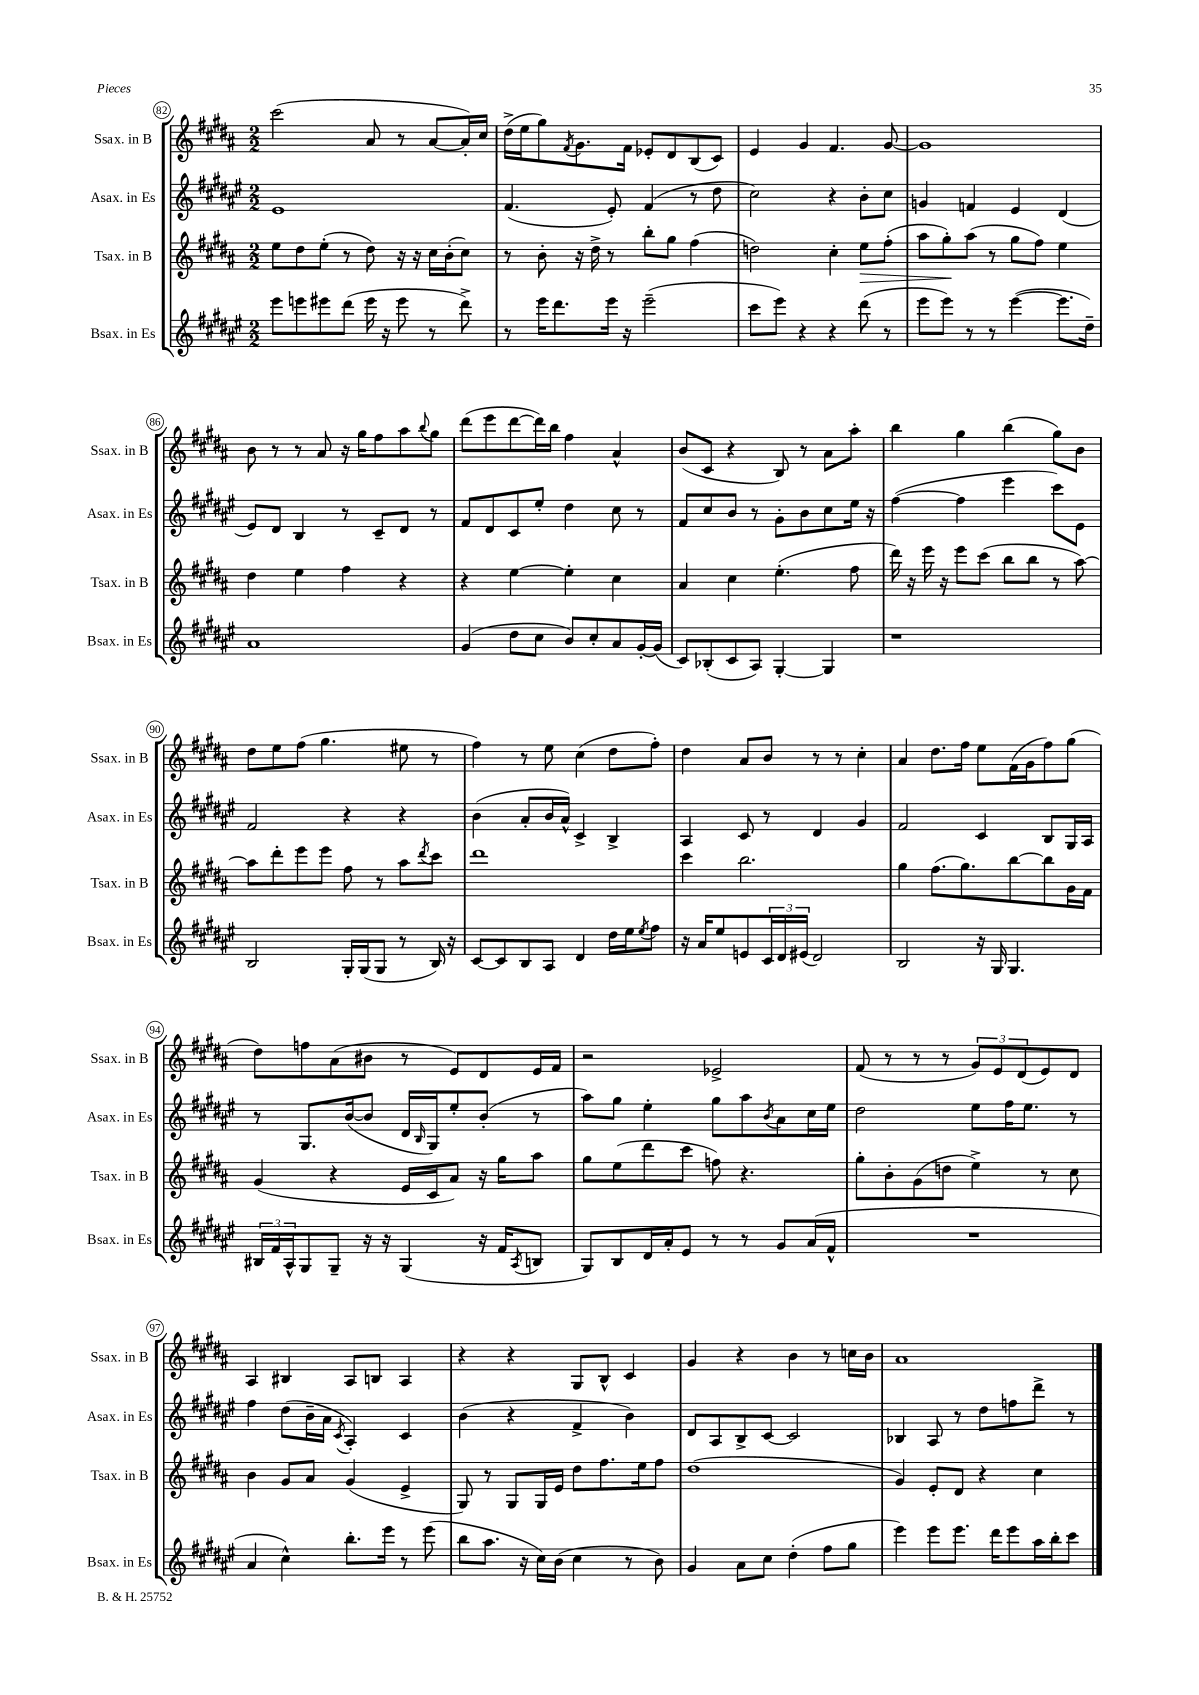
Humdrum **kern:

**kern	**kern	**kern	**kern
*staff4	*staff3	*staff2	*staff1
*clefG2	*clefG2	*clefG2	*clefG2
*k[f#c#g#d#a#e#]	*k[f#c#g#d#a#]	*k[f#c#g#d#a#e#]	*k[f#c#g#d#a#]
*M2/2	*M2/2	*M2/2	*M2/2
8eee#	8ee	1e#	(2ccc#
8eee	8dd#	.	.
8eee#	(8ee'	.	.
(8ddd#	8r	.	.
16eee#	8dd#)	.	8a#
16r	.	.	.
8eee#	16r	.	8r
.	16r	.	.
8r	16cc#	.	[8a#
.	(16b'	.	.
8ddd#^)	8cc#)	.	16a#'])
.	.	.	16cc#
=	=	=	=
8r	8r	(4.f#	(16dd#^
.	.	.	16ee
16eee#	8b'	.	8gg#)
8.ddd#	.	.	.
.	.	.	8qf#
.	16r	.	8.g#
.	16dd#^	.	.
16eee#	8r	8e#')	.
16r	.	.	16f#
(2eee#~	8bb'	(4f#	8e-'
.	8gg#	.	8d#
.	(4ff#	8r	(8B
.	.	8dd#	8c#)
=	=	=	=
8ccc#	2dd)	2cc#)	4e
8eee#)	.	.	.
4r	.	.	4g#
4r	4cc#'	4r	4.f#
(8ddd#	8ee	8b'	.
8r	(8ff#'	8cc#	[8g#
=	=	=	=
8eee#	8aa#	4g	1g#]
8eee#)	8gg#')	.	.
8r	(8aa#	4f	.
8r	8r	.	.
([4eee#	8gg#	4e#	.
.	8ff#)	.	.
8.eee#]	4ee	(4d#	.
16dd#~)	.	.	.
=	=	=	=
1a#	4dd#	8e#)	8b
.	.	8d#	8r
.	4ee	4B	8r
.	.	.	8a#
.	4ff#	8r	16r
.	.	.	16gg#
.	.	8c#~	8ff#
.	4r	8d#	8aa#
.	.	.	8qqbb
.	.	8r	8gg#
=	=	=	=
(4g#	4r	8f#	(8ddd#
.	.	8d#	8eee
8dd#	[4ee	8c#	[8ddd#
8cc#	.	8ee#'	16ddd#])
.	.	.	16bb
8b)	4ee']	4dd#	4ff#
8cc#'	.	.	.
8a#	4cc#	8cc#	4a#^^
[16g#'	.	8r	.
(16g#]	.	.	.
=	=	=	=
8c#)	4a#	8f#	(8b
(8B-'	.	8cc#	8c#
8c#	4cc#	8b	4r
8A#)	.	8r	.
[4G#'	(4.ee'	8g#'	8B)
.	.	8b	8r
4G#]	.	8cc#	8a#
.	8ff#	16ee#	8aa#'
.	.	16r	.
=	=	=	=
1r	16ddd#)	([4ff#	4bb
.	16r	.	.
.	16eee	.	.
.	16r	.	.
.	8eee	4ff#]	4gg#
.	(8ccc#	.	.
.	8bb	4eee#	(4bb
.	8bb	.	.
.	8r	8ccc#)	8gg#)
.	[8aa#)	8e#	8b
=	=	=	=
2B	8aa#]	2f#	8dd#
.	8ddd#'	.	8ee
.	8eee	.	(8ff#
.	8eee	.	4.gg#
16G#'	8ff#	4r	.
(16G#	.	.	.
8G#	8r	.	.
8r	8aa#	4r	8ee#
.	8qddd#	.	.
16B)	8ccc#	.	8r
16r	.	.	.
=	=	=	=
[8c#	1ddd#	(4b	4ff#)
8c#]	.	.	.
8B	.	8a#'	8r
8A#	.	16b	8ee
.	.	16a#^^)	.
4d#	.	4c#^	(4cc#
16dd#	.	4B^	8dd#
16ee#	.	.	.
8qee#	.	.	.
8ff#	.	.	8ff#')
=	=	=	=
16r	4ccc#	4A#	4dd#
16a#	.	.	.
8ee#	.	.	.
8e	2.bb	8c#	8a#
24c#	.	8r	8b
24d#	.	.	.
(24e#	.	.	.
2d#)	.	4d#	8r
.	.	.	8r
.	.	4g#	4cc#'
=	=	=	=
2B	4gg#	2f#	4a#
.	(8.ff#	.	8.dd#
.	8.gg#)	.	16ff#
16r	.	4c#	8ee
16G#	.	.	.
4.G#	[8bb	.	(16f#
.	.	.	16g#
.	8bb]	8B	8ff#)
.	16g#	16G#	(8gg#
.	16f#	16A#	.
=	=	=	=
24B#	(4g#	8r	8dd#)
24f#	.	.	.
24A#^^	.	.	.
8G#	.	8.G#	8ff
8G#~	4r	.	(8a#
.	.	([16b	.
16r	.	8b]	8b#
16r	.	.	.
(4G#	16e	16d#	8r
.	.	16qqB	.
.	16c#	16G#)	.
.	8a#)	8ee#'	8e)
16r	16r	(8b'	8d#
16f#	16gg#	.	.
8qA#	.	.	.
8B	8aa#	8r	16e
.	.	.	16f#
=	=	=	=
8G#)	8gg#	8aa#)	2r
8B	(8ee	8gg#	.
16d#	8ddd#	4ee#'	.
16a#'	.	.	.
8e#	8ccc#	.	.
8r	8ff)	8gg#	2e-^
8r	4.r	8aa#	.
.	.	8qb	.
8g#	.	8a#	.
(16a#	.	16cc#	.
16f#^^	.	16ee#	.
=	=	=	=
1r	8gg#'	2dd#	(8f#
.	8b'	.	8r
.	(8g#	.	8r
.	8dd	.	8r
.	4ee^)	8ee#	12g#)
.	.	.	12e
.	.	16ff#	.
.	.	.	(12d#
.	.	8.ee#	.
.	8r	.	8e)
.	8cc#	8r	8d#
=	=	=	=
4a#	4b	4ff#	4A#
4cc#^^)	8g#	(8dd#	4B#
.	8a#	16b~	.
.	.	16a#	.
.	.	8qc#	.
8.bb'	(4g#	4A#')	8A#
.	.	.	8B
16eee#	.	.	.
8r	4e^	4c#	4A#
(8eee#	.	.	.
=	=	=	=
8bb	8G#)	(4b	4r
8.aa#	8r	.	.
.	8G#	4r	4r
16r	.	.	.
16cc#)	16G#	.	.
(16b	16e	.	.
4cc#	8dd#	4f#^	8G#
.	8.ff#	.	8B^^
8r	.	4b)	4c#
.	16ee	.	.
8b)	8ff#	.	.
=	=	=	=
4g#	(1dd#	8d#	4g#
.	.	8A#	.
8a#	.	8B^	4r
8cc#	.	[8c#	.
(4dd#'	.	2c#]	4b
8ff#	.	.	8r
8gg#	.	.	16cc
.	.	.	16b
=	=	=	=
4eee#)	4g#)	4B-	1a#
8eee#	8e'	8A#	.
8.eee#	8d#	8r	.
.	4r	8dd#	.
16ddd#	.	.	.
8eee#	.	8ff	.
16aa#	4cc#	8ddd#^	.
16bb'	.	.	.
8ccc#	.	8r	.
==	==	==	==
*-	*-	*-	*-
